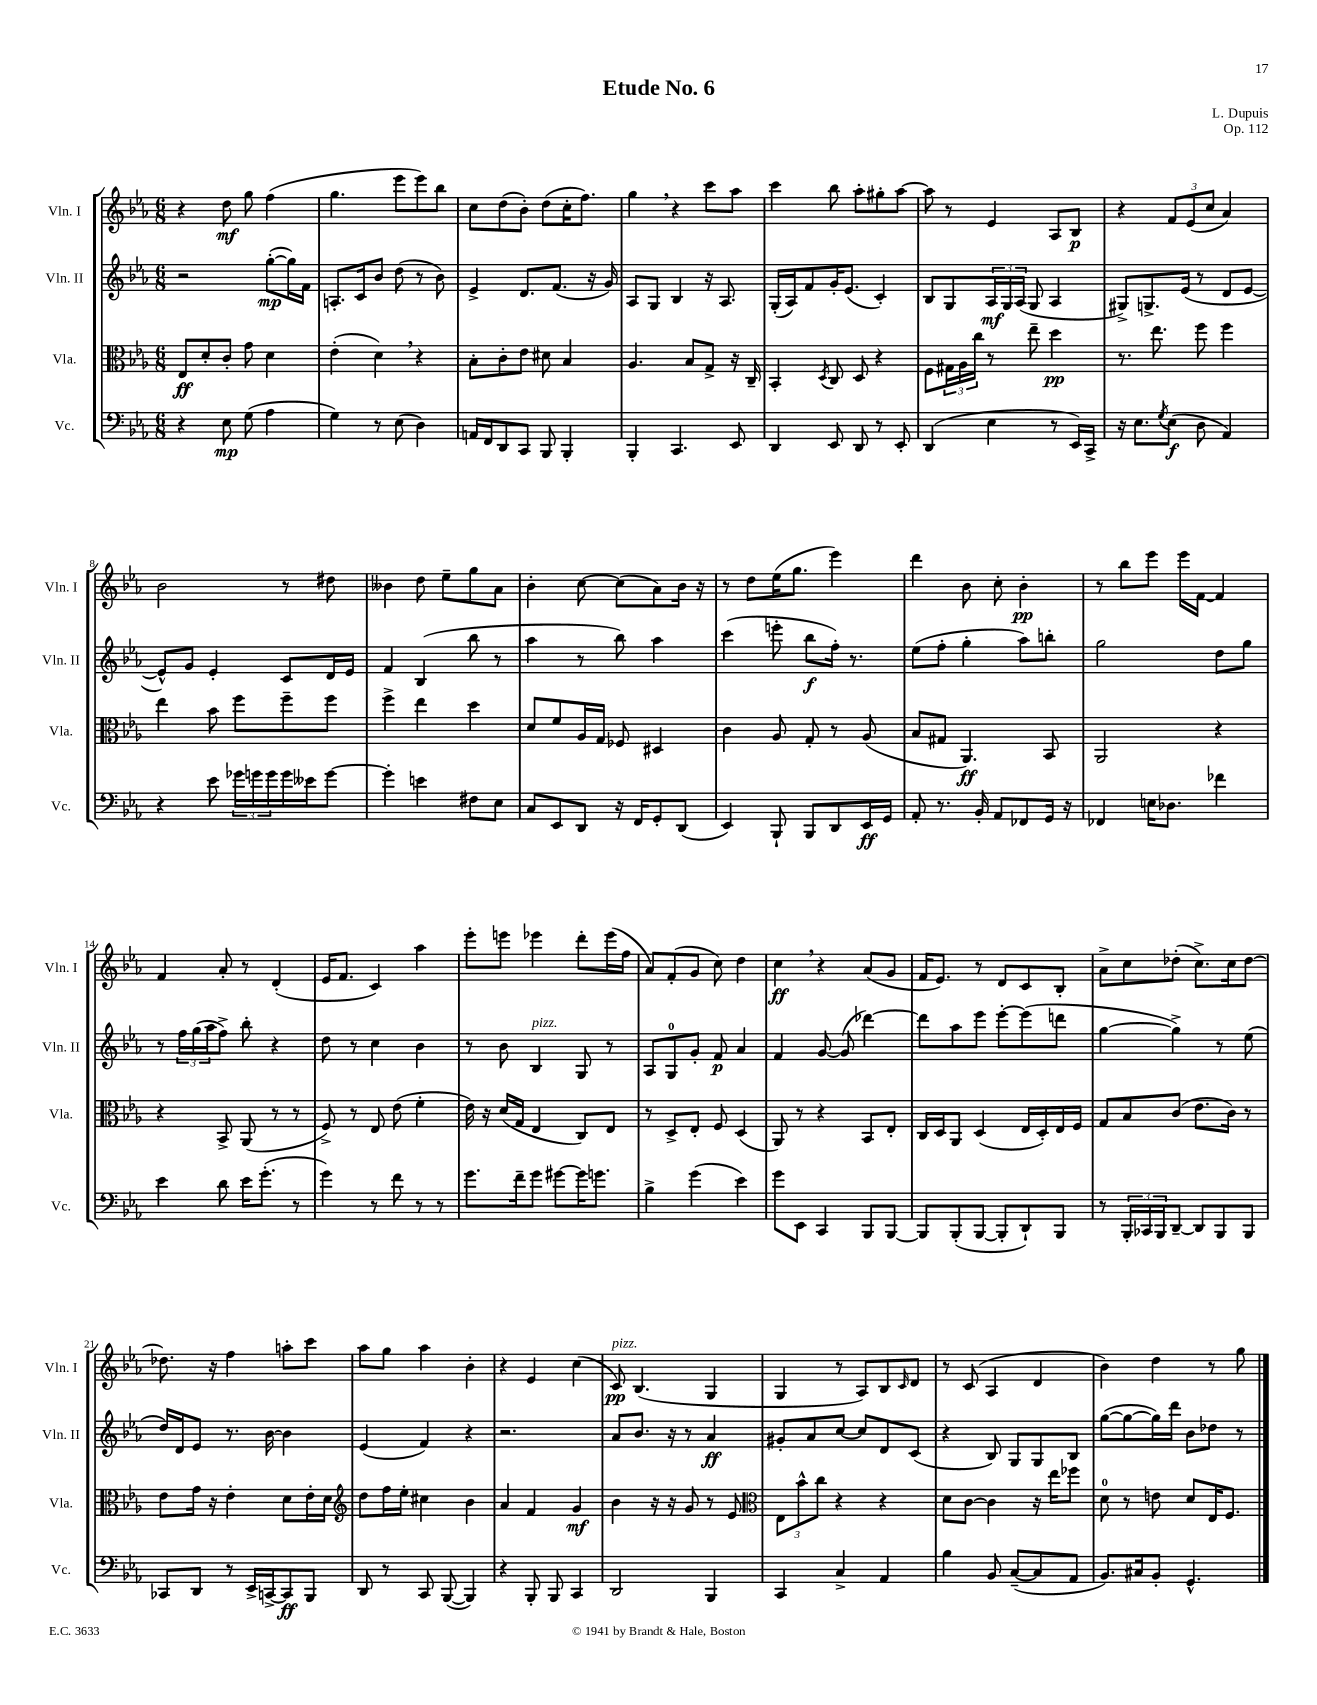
\header { title = "Etude No. 6" composer = "L. Dupuis" opus = "Op. 112" }
<<
\new StaffGroup <<
\new Staff = "s0" \with { instrumentName = "Vln. I" shortInstrumentName = "Vln. I" } {
    \clef treble \key ees \major \numericTimeSignature \time 6/8
    r4 d''8\mf g''8 f''4( |
    g''4. ees'''8 ees'''8) bes''8 |
    c''8 d''8( bes'8-.) d''8( c''16-. f''8.) |
    g''4 \breathe r4 c'''8 aes''8 |
    c'''4 bes''8 aes''8-. gis''8-. aes''8~ |
    aes''8 r8 ees'4 aes8 bes8\p |
    r4 \tuplet 3/2 { f'8 ees'8( c''8 } aes'4) |
    bes'2 r8 dis''8 |
    beses'4 d''8 ees''8-- g''8 aes'8 |
    bes'4-. c''8~ c''8( aes'8) bes'16 r16 |
    r8 d''8 ees''16( g''8. ees'''4) |
    d'''4 bes'8 c''8-. bes'4-.\pp |
    r8 bes''8 ees'''8 ees'''16 f'16~ f'4 |
    f'4 aes'8-. r8 d'4-.( |
    ees'16 f'8. c'4) aes''4 |
    ees'''8-. e'''8 ees'''4 d'''8-. ees'''16( f''16 |
    aes'8) f'8-.( g'8 c''8) d''4 |
    c''4\ff \breathe r4 aes'8( g'8 |
    f'16 ees'8.) r8 d'8 c'8 bes8-. |
    aes'8-> c''8 des''8-.( c''8.->) c''16 des''8~ |
    des''8. r16 f''4 a''8-. c'''8 |
    aes''8 g''8 aes''4 bes'4-. |
    r4 ees'4 c''4( |
    c'8\pp^\markup { \italic "pizz." }) bes4.( g4 |
    g4 r8 aes8) bes8 \grace { c'16 } d'8 |
    r8 c'8( aes4 d'4 |
    bes'4) d''4 r8 g''8 \bar "|." |
}
\new Staff = "s1" \with { instrumentName = "Vln. II" shortInstrumentName = "Vln. II" } {
    \clef treble \key ees \major \numericTimeSignature \time 6/8
    r2 g''8~-.\mp( g''16) f'16 |
    a8.-. c'16 bes'8 d''8( r8 bes'8) |
    ees'4-> d'8. f'8.( r16 g'16) |
    aes8 g8 bes4 r16 aes8. |
    g16-.( aes16) f'8 g'16-. ees'8.( c'4-.) |
    bes8 g8 \tuplet 3/2 { aes16\mf g16 aes16( } g8 aes4 |
    gis8->) g8.-> ees'16( r8 d'8 ees'8~ |
    ees'8-^) g'8 ees'4-. c'8 d'16 ees'16 |
    f'4 bes4( bes''8 r8 |
    aes''4 r8 bes''8) aes''4 |
    c'''4( e'''8-. bes''8\f f''16-.) r8. |
    ees''8( f''8-. g''4-. aes''8) b''8-. |
    g''2 d''8 g''8 |
    r8 \tuplet 3/2 { f''16 g''16( aes''16 } f''8->) bes''8-. r4 |
    d''8 r8 c''4 bes'4 |
    r8 bes'8 bes4^\markup { \italic "pizz." } g8 r8 |
    aes8 g8-0 g'8-. f'8\p aes'4 |
    f'4 g'8~ g'8( des'''4~) |
    des'''8 aes''8 ees'''8 ees'''8~-. ees'''8( d'''8 |
    g''4~ g''4->) r8 ees''8( |
    d''16) d'16 ees'8 r8. bes'16~ bes'4 |
    ees'4( f'4) r4 |
    r2. |
    aes'8 bes'8. r16 r8 aes'4\ff |
    gis'8-. aes'8 c''8~ c''8 d'8 c'8( |
    r4 bes8) g8 g8 bes8 |
    g''8~( g''8~ g''16) d'''16 bes'8 des''8 r8 \bar "|." |
}
\new Staff = "s2" \with { instrumentName = "Vla." shortInstrumentName = "Vla." } {
    \clef alto \key ees \major \numericTimeSignature \time 6/8
    ees8\ff d'8-. c'8-. g'8 d'4 |
    ees'4-.( d'4) \breathe r4 |
    bes8-. c'8-. ees'8 dis'8 bes4 |
    aes4. bes8 g8-> r16 c16-- |
    bes,4-. \acciaccatura { d8 } c8 d8 r4 |
    f8 \tuplet 3/2 { gis16 aes16 c''16 } r8 ees''8-- d''4\pp |
    r8. ees''8. f''8 f''4 |
    ees''4 bes'8 f''8 f''8-- f''8 |
    f''4-> ees''4 d''4 |
    d'8 f'8 aes16 g16 fes8 dis4 |
    c'4 aes8 g8-. r8 aes8( |
    bes8 gis8 aes,4.\ff) bes,8 |
    aes,2 r4 |
    r4 bes,8-> aes,8( r8 r8 |
    f8->) r8 ees8 ees'8( f'4-. |
    ees'16) r16 d'16( g16 ees4 c8) ees8 |
    r8 d8-> ees8-. f8 d4( |
    aes,8) r8 r4 bes,8 ees8-. |
    c16 d16 aes,8 d4( ees16 d16-.) ees16 f16 |
    g8 bes8 c'8( ees'8. c'16) r8 |
    ees'8 g'16 r16 ees'4-. d'8 ees'16-. d'16 |
    \clef treble d''8 f''16 ees''16-. cis''4 bes'4 |
    aes'4 f'4 g'4\mf |
    bes'4 r16 r16 g'8 r8 ees'8 |
    \clef alto \tuplet 3/2 { ees8 bes'8-^ c''8 } r4 r4 |
    d'8 c'8~ c'4 r16 ees''16 fes''8 |
    d'8-0 r8 e'8 d'8 ees16 f8. \bar "|." |
}
\new Staff = "s3" \with { instrumentName = "Vc." shortInstrumentName = "Vc." } {
    \clef bass \key ees \major \numericTimeSignature \time 6/8
    r4 ees8\mp g8( aes4 |
    g4) r8 ees8( d4) |
    a,16 f,16 d,8 c,8 bes,,8 bes,,4-. |
    bes,,4-. c,4. ees,8 |
    d,4 ees,8 d,8 r8 ees,8-. |
    d,4( ees4 r8 ees,16) c,16-> |
    r16 ees8. \acciaccatura { g8 } ees8\f( d8 aes,4) |
    r4 ees'8 \tuplet 3/2 { ges'16 g'16 g'16 } g'16 eeses'16 g'8~ |
    g'4-. e'4 fis8 ees8 |
    c8 ees,8 d,8 r16 f,16 g,8-. d,8( |
    ees,4) bes,,8-! bes,,8 d,8 ees,16\ff g,16 |
    aes,8-. r8. bes,16-. aes,8 fes,8 g,16 r16 |
    fes,4 e16 des8. fes'4 |
    ees'4 d'8 ees'16 g'8.-.( r8 |
    g'4) r8 f'8 r8 r8 |
    g'8. f'16-- g'8 gis'8~ gis'16 g'8. |
    bes4-> g'4( ees'4) |
    g'8 ees,8 c,4 bes,,8 bes,,8~ |
    bes,,8 bes,,8-.( bes,,8~ bes,,8-. d,8-!) bes,,8 |
    r8 \tuplet 3/2 { bes,,16-. ces,16 bes,,16 } d,8~-- d,8 bes,,8 bes,,8 |
    ces,8 d,8 r8 ees,16-> c,16~-> c,8\ff bes,,8 |
    d,8 r8 c,8 bes,,8~( bes,,4) |
    r4 bes,,8-. bes,,8 c,4 |
    d,2 bes,,4 |
    c,4 c4-> aes,4 |
    bes4 bes,8 c8~--( c8 aes,8 |
    bes,8.) cis16 bes,8-. g,4.-^ \bar "|." |
}
>>
>>
